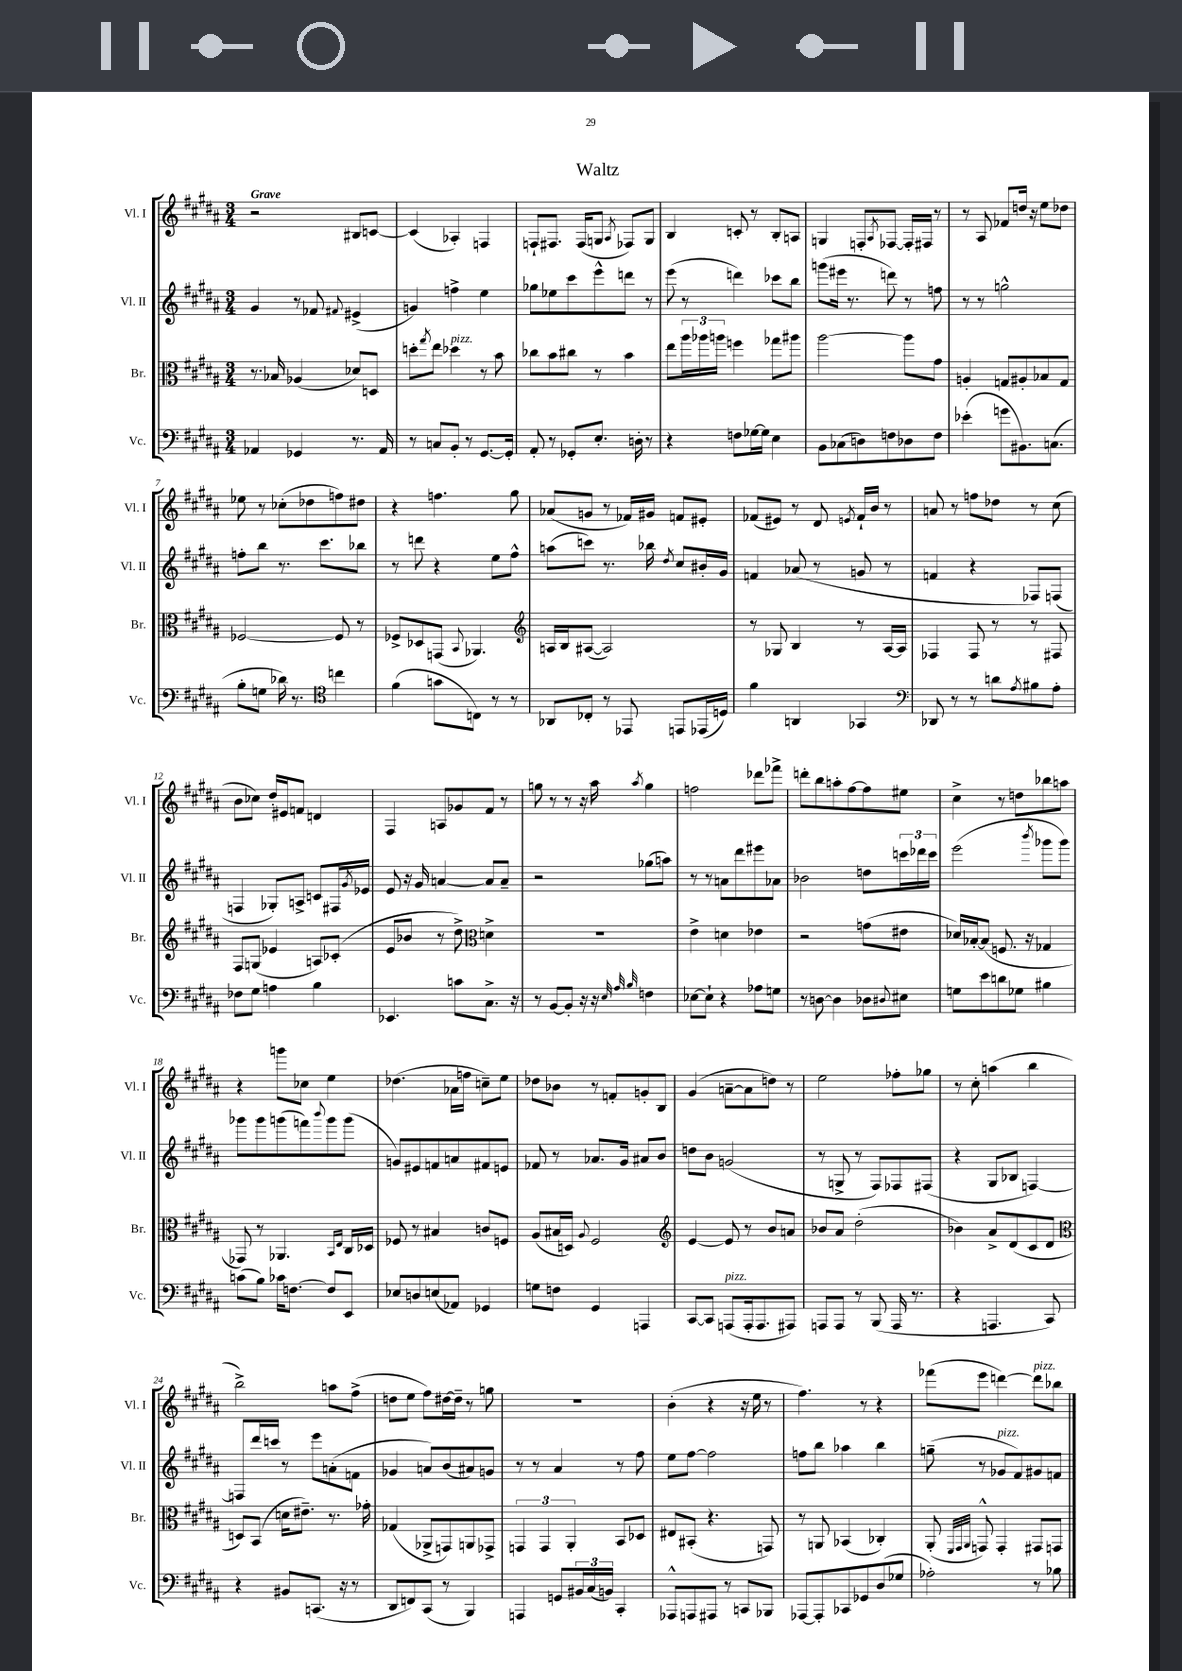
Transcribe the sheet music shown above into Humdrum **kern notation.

**kern	**kern	**kern	**kern
*staff4	*staff3	*staff2	*staff1
*clefF4	*clefC3	*clefG2	*clefG2
*k[f#c#g#d#a#]	*k[f#c#g#d#a#]	*k[f#c#g#d#a#]	*k[f#c#g#d#a#]
*M3/4	*M3/4	*M3/4	*M3/4
4AA-	8.r	4g#	2r
.	16B-	.	.
4GG-	(4A-	8r	.
.	.	8f-	.
.	.	8qqf#	.
8.r	8d-)	(4e#^	8B#
.	8D	.	[8c
16AA-	.	.	.
=	=	=	=
8r	8dd'	4g)	(4c]
.	8qgg#	.	.
8C	8ee	.	.
8BB'	4dd-	4ff^	4A-')
8r	.	.	.
[8.GG#	8r	4ee	4F
.	8b	.	.
16GG#']	.	.	.
=	=	=	=
8AA#'	8cc-	8gg-	8F`
8r	8b	8ee-	8.F#
8GG-'	8cc#	8ccc#	.
.	.	.	(16F#
8.E'	8r	8eee^^	8G
.	.	.	8qA#
.	4b	8ddd	8F-)
16D'	.	.	.
8r	.	8r	8G
=	=	=	=
4r	8ee	(8eee	4B
.	24aa#	8r	.
.	24aa-	.	.
.	24aa	.	.
8F	4ff	4ddd)	8c'
[16G-	.	.	8r
16G-]	.	.	.
4E	8gg-	8ccc-	8B'
.	8aa#	8bb	8A
=	=	=	=
8BB	[2aa#	(8ggg	4G
(8C-	.	16eee#	.
.	.	8.r	.
8D)	.	.	8F'
.	.	.	8qA#
8F	.	8ddd)	[8F-
8D-	8aa#]	8r	16F-']
.	.	.	16F#
8F	8g#	8ff	8r
=	=	=	=
(4e-'	4A'	8r	8r
.	.	8r	8A#
8g	8G	2gg^^	8f-
8.BB#)	8A#'	.	16dd
.	.	.	16r
.	8B-	.	8ee
(8.C	.	.	.
.	8G	.	8dd-
=	=	=	=
8B'	[2F-	8ff'	8ee-
8G	.	8bb	8r
16d-)	.	8.r	(8cc-'
8.r	.	.	.
.	.	.	8dd-
.	.	8.ccc#	.
*clefC4	*	*	*
4cc	8F-]	.	8ff)
.	8r	8bb-	8dd#
=	=	=	=
(4f#	8F-^	8r	4r
.	8D-	8ddd	.
8g	(8GG	4r	4.ff
.	8qqBB	.	.
8C)	4.AA-)	.	.
8r	.	8ee	.
8r	.	8ff#^^	8gg#
=	=	=	=
*	*clefG2	*	*
8AA-	16A	(8aa	(8a-
.	16B	.	.
8C-'	([8A#	8ccc)	8g
8r	2A#])	8.r	8r
8EE-	.	.	16f-)
.	.	16bb-	16g#
.	.	8qdd#	.
8EE	.	8cc#	8f
(16EE-	.	16b#'	8e#'
16D)	.	16g#	.
=	=	=	=
4f#	8r	4f	(8f-
.	8G-	.	8e#)
4AA	4B	(8a-	8r
.	.	8r	8d#
.	.	.	8qe
4GG-	8r	8g	16f-`
.	.	.	16b
.	[16A#	8r	8r
.	16A#]	.	.
=	=	=	=
*clefF4	*	*	*
8DD-	4F-	4f	8a
8r	.	.	8r
8r	8F-	4r	8ff
8d	8r	.	8dd-
8qA#	.	.	.
8B#	8r	8F-)	8r
8A#'	8F#	(8F	(8cc#
=	=	=	=
8F-	8F#	4F	8b
8G#	(8G	.	8cc-)
4A	4e-	8G-')	16dd#'
.	.	.	16e#
.	.	8A^	8f
4B	8A)	8c	4d
.	(8c-'	16F#	.
.	.	8qg#	.
.	.	16e-	.
=	=	=	=
4.EE-	8e	8e	4F#
.	8b-	16r	.
.	.	16g#	.
.	8r	[4a	8A
8c	8dd#^)	.	8g-
*	*clefC3	*	*
8.C#^	4d^	8a]	8f#
.	.	8a~	8r
16r	.	.	.
=	=	=	=
8r	2.r	2r	8gg
[8BB	.	.	8r
8BB']	.	.	8r
16r	.	.	16r
16r	.	.	16aa#
32qqE	.	.	.
32qqA#	.	.	.
32qqB	.	.	8qaa#
4F	.	(8gg-	4gg
.	.	8aa)	.
=	=	=	=
[8E-	4e^	8r	2ff
8E-`]	.	8r	.
4r	4d	8a	.
.	.	8ddd#	.
8A-	4e-	8eee#	8ddd-
8G	.	8a-	8fff-^
=	=	=	=
8r	2r	2b-	8ddd'
[8D	.	.	8bb
4D]	.	.	8aa'
.	.	.	[8ff#
8D-	(8g	8dd	8ff#]
8qqD#	.	.	.
8E#	8e#	24ccc	8ee#
.	.	24ddd-	.
.	.	24ccc	.
=	=	=	=
8G	16d-)	(2eee	4cc#^
.	[16B-'	.	.
8e	(8B-]	.	.
8d	8.F	.	8r
8G-	.	.	8dd
.	16r	.	.
.	.	8qbbb	.
4B#	4G-	8ggg-	8bb-
.	.	8ggg-)	8aa
=	=	=	=
(8c	8GG-)	8ggg-	4r
8B)	8r	8ggg-	.
16c-	4.AA-	(8ggg	8ggg
[8.F	.	.	.
.	.	8fff)	8cc-
.	.	8qqbbb	.
8F]	.	8ggg	4ee
.	16qqBB	.	.
.	16qqE	.	.
8EE	16C#	(8ggg	.
.	16D-	.	.
=	=	=	=
8E-	8F-	8g)	(4.dd-
8D	8r	8e#	.
(8E	4B#	8f	.
8AA-)	.	8a	16a-
.	.	.	16ff
4GG-	8c	8f#	8cc~)
.	8F	8e	8ee
=	=	=	=
8G	(8A#	8f-	8dd-
8F	16B#	8r	8b-
.	16D)	.	.
.	8qqA#	.	.
4GG#	2F#	8.a-	8r
.	.	.	8f'
.	.	16g#	.
4AAA	.	8a#	8g'
.	.	8b	8B
=	=	=	=
*	*clefG2	*	*
[8CC#	[4e	8dd	(4g#
8CC#]	.	8b	.
(8AAA	8e]	(2g	[8a~
16AAA'	8r	.	8a]
8.AAA	.	.	.
.	8b	.	8dd)
8AAA#)	8a	.	8r
=	=	=	=
8AAA	8b-	8r	2ee
8AAA	8a#	8G^	.
8r	(2dd#'	8r	.
(8BBB	.	8F#)	.
16AAA	.	8F-	8ff-'
8.r	.	.	.
.	.	(8F#	8gg-
=	=	=	=
4r	4b-)	4r	8r
.	.	.	8cc#'
4.AAA	8a#^	8G#	(4aa
.	(8d#	8B-	.
.	8c#	[4F)	4bb
8CC#)	8d#	.	.
=	=	=	=
*	*clefC3	*	*
4r	8D)	8F]	2bb^)
.	(8BB	16ddd#	.
.	.	16ccc	.
8BB#	16d	8r	.
.	8.e#~)	.	.
(8.CC	.	8eee	.
.	8.r	(8a'	8aa
16r	.	.	.
8r	.	8f	(8ff#^
.	16g-'	.	.
=	=	=	=
8DD#	(4G-	4g-	8dd
8FF)	.	.	8ee
(8CC#	8AA-^	8a)	8ff#)
8r	8GG)	(8b	[16dd#
.	.	.	16dd#~]
4BBB)	8AA	8a#)	8r
.	8GG-^	8g	8gg
=	=	=	=
4AAA	6GG	8r	2.r
.	.	8r	.
.	6GG	.	.
8GG	.	4a#	.
.	6AA#'	.	.
24BB#	.	.	.
(24C#	.	.	.
24BB)	.	.	.
4CC#'	8BB	8r	.
.	8D-	8ff#	.
=	=	=	=
8AAA-^^	8E#	8ee	(4b'
8AAA	(8BB#'	[8ff#	.
8AAA#	4.r	2ff#]	4r
8r	.	.	.
8CC	.	.	16r
.	.	.	16ee
8BBB-	8GG)	.	8r
=	=	=	=
[8AAA-	8r	8ff	4.ff#)
8AAA-']	8AA	8bb	.
8CC-	(4BB-	4aa-	.
8GG-	.	.	8r
(8D#	4C-')	4bb	4r
8G-	.	.	.
=	=	=	=
2A-')	(8AA#'	(8gg~	(8fff-
.	32qqFF#	.	.
.	32qqGG#	.	.
.	32qqAA#	.	.
.	8GG^^)	8r	8eee
.	4GG'	8g-	[4ddd)
.	.	8f#)	.
8r	8GG#	8g#	8ddd]
8B-	8GG	8f	8bb-
==	==	==	==
*-	*-	*-	*-
